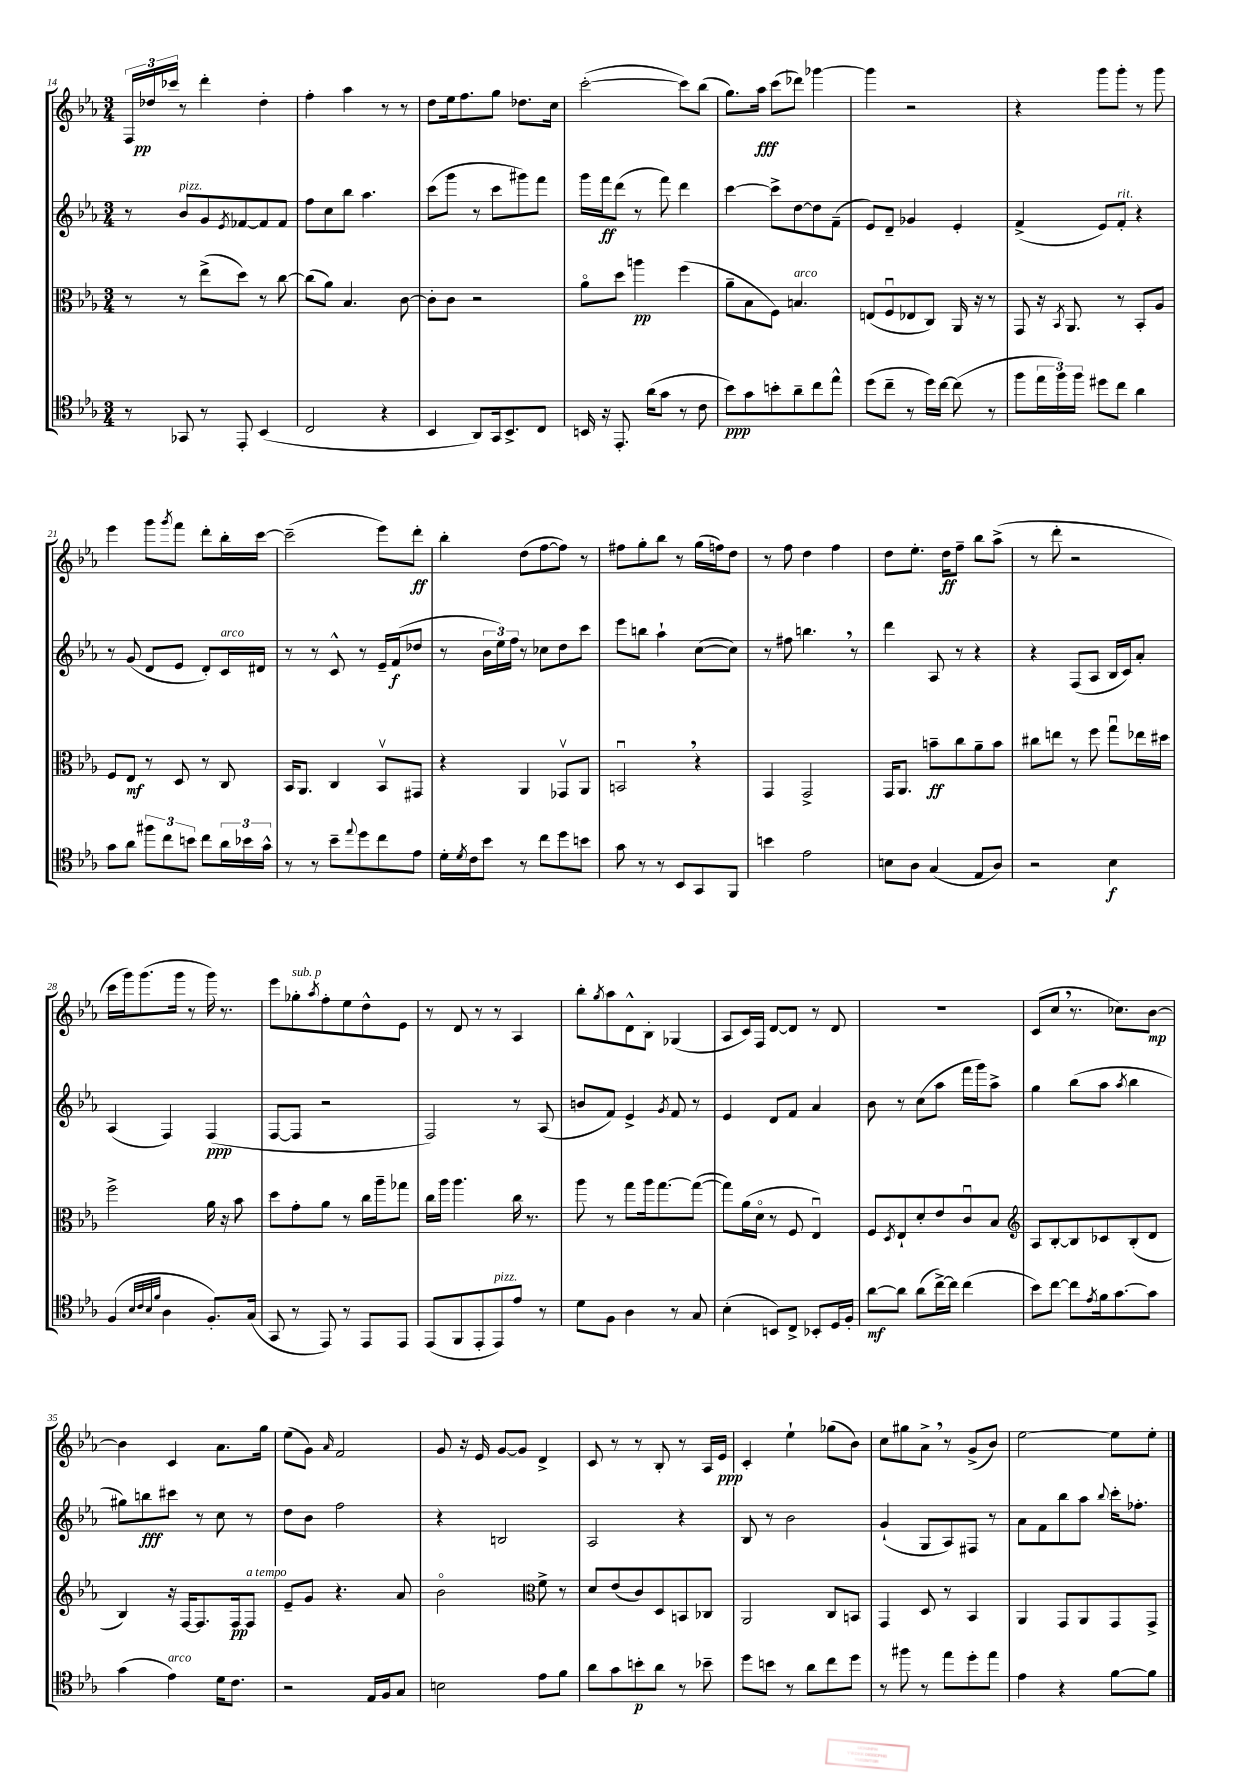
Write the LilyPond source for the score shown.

<<
\new StaffGroup <<
\new Staff = "s0" {
    \clef treble \key ees \major \numericTimeSignature \time 3/4
    \tuplet 3/2 { f16 des''16\pp ces'''16 } r8 d'''4-. des''4-. |
    f''4-. aes''4 r8 r8 |
    d''8 ees''16 f''8. g''8 des''8. c''16 |
    c'''2~-.( c'''8) bes''8( |
    g''8.) aes''16\fff c'''8( des'''8) ges'''4~ |
    ges'''4 r2 |
    r4 g'''8 g'''8-. r8 g'''8 |
    ees'''4 g'''8 \acciaccatura { g'''8 } f'''8 d'''8-. bes''16-. c'''16~ |
    c'''2--( ees'''8) d'''8-.\ff |
    bes''4-. d''8( f''8~ f''8) r8 |
    fis''8 g''8-. bes''8 r8 g''16( f''16) d''8 |
    r8 f''8 d''4 f''4 |
    d''8 ees''8.-. d''16\ff f''8-- bes''8 aes''8->( |
    r8 d'''8-. r2 |
    c'''16 g'''16) g'''8.( g'''16 r8 g'''16) r8. |
    ees'''8 ges''8-.^\markup { \italic "sub. p" } \acciaccatura { aes''8 } f''8-. ees''8 d''8-^ ees'8 |
    r8 d'8 r8 r8 aes4 |
    bes''8-. \acciaccatura { g''8 } aes''8 d'8-^ bes8-. ges4( |
    aes8 c'16) f16 d'8~ d'8 r8 d'8 |
    R2. |
    c'8( c''8 \breathe r8. ces''8.) bes'8~\mp |
    bes'4 c'4 aes'8. g''16 |
    ees''8( g'8) \grace { aes'16 } f'2 |
    g'8 r16 ees'16 g'8~ g'8 d'4-> |
    c'8 r8 r8 bes8-. r8 aes16 ees'16\ppp |
    c'4-. ees''4-! ges''8( bes'8) |
    c''8 gis''8 aes'8-> \breathe r8 g'8->( bes'8) |
    ees''2~ ees''8 ees''8-. \bar "|." |
}
\new Staff = "s1" {
    \clef treble \key ees \major \numericTimeSignature \time 3/4
    r8 bes'8^\markup { \italic "pizz." } g'8 \acciaccatura { ees'8 } fes'8~ fes'8 fes'8 |
    f''8 c''8 bes''8 aes''4. |
    c'''8( g'''8 r8 c'''8 gis'''8) f'''8 |
    g'''16 f'''16\ff d'''8( r8 f'''8) d'''4 |
    c'''4~ c'''8-> d''8~ d''8 f'8--( |
    ees'8) d'8-- ges'4 ees'4-. |
    f'4->( ees'8) f'8-.^\markup { \italic "rit." } r4 |
    r8 g'8( d'8 ees'8 d'8-.) c'16^\markup { \italic "arco" } dis'16 |
    r8 r8 c'8-^ r8 ees'16-- f'16\f( des''8 |
    r8 \tuplet 3/2 { bes'16 ees''16) f''16 } r8 ces''8 d''8 c'''8 |
    ees'''8 b''8 aes''4-! c''8~( c''8) |
    r8 fis''8 b''4. \breathe r8 |
    d'''4 aes8 r8 r4 |
    r4 f8( aes8 bes16 c'16) aes'8-. |
    aes4( f4) f4\ppp( |
    f8~ f8 r2 |
    f2) r8 aes8( |
    b'8 f'8) ees'4-> \acciaccatura { g'8 } f'8 r8 |
    ees'4 d'8 f'8 aes'4 |
    bes'8 r8 c''8( aes''8 f'''16 g'''16) aes''8-> |
    g''4 bes''8( aes''8 \acciaccatura { aes''8 } bes''4 |
    gis''8) b''8\fff cis'''8 r8 c''8 r8 |
    d''8 bes'8 f''2 |
    r4 b2 |
    aes2 r4 |
    bes8 r8 bes'2 |
    g'4-!( g8 aes8) fis8 r8 |
    aes'8 f'8 bes''8 aes''8 \appoggiatura { bes''8 } c'''16-. fes''8.-. \bar "|." |
}
\new Staff = "s2" {
    \clef alto \key ees \major \numericTimeSignature \time 3/4
    r8 r8 ees''8->( d''8) r8 c''8~ |
    c''8( aes'8) bes4. c'8~ |
    c'8-. c'8 r2 |
    aes'8\flageolet d''8 a''4\pp f''4( |
    aes'8-- bes8 f8) b4.^\markup { \italic "arco" } |
    e8( f8\downbow ees8 c8) aes,16 r16 r8 |
    g,8 r16 \acciaccatura { bes,8 } aes,8. r8 bes,8-. aes8 |
    f8 ees8\mf r8 d8 r8 c8 |
    bes,16 aes,8. c4 bes,8\upbow gis,8 |
    r4 aes,4 ges,8\upbow aes,8 |
    b,2\downbow \breathe r4 |
    g,4 g,2-> |
    g,16 aes,8. b'8--\ff c''8 aes'8-- b'8 |
    cis''8 e''8 r8 f''8 g''8\downbow ees''16 dis''16 |
    f''2-> aes'16 r16 bes'8 |
    d''8 g'8-. aes'8 r8 c''16 aes''16-- ges''8 |
    c''16 aes''16 aes''4. c''16 r8. |
    aes''8 r8 g''8 aes''16 g''8.~ g''8~( |
    g''8) aes'16( d'16\flageolet r8 f8 ees4\downbow) |
    f8 \acciaccatura { d8 } ees8-! d'8-. ees'8 c'8\downbow bes8 |
    \clef treble aes8 bes8~-. bes8 ces'8 bes8-.( d'8 |
    bes4) r16 f16~ f8. f16\pp f8^\markup { \italic "a tempo" } |
    ees'8-- g'8 r4. aes'8 |
    bes'2\flageolet \clef alto f'8-> r8 |
    d'8 ees'8( c'8) d8 b,8 ces8 |
    aes,2 c8 b,8 |
    g,4 d8 r8 bes,4 |
    aes,4 g,8 aes,8 g,8 g,8-> \bar "|." |
}
\new Staff = "s3" {
    \clef tenor \key ees \major \numericTimeSignature \time 3/4
    r8 ges,8 r8 ees,8-. bes,4( |
    c2 r4 |
    bes,4 aes,8) g,16 bes,8.-> c8 |
    b,16 r16 ees,8.-. aes'16( g'8 r8 c'8 |
    bes'8\ppp) g'8 b'8-. aes'8-- c''8 ees''8-^ |
    d''8( c''8-- r8 d''16) c''16~ c''8( r8 |
    f''8 \tuplet 3/2 { ees''16 f''16) f''16 } dis''8 c''8 aes'4 |
    g'8 aes'8 \tuplet 3/2 { fis''8 c''8 b'8 } c''8 \tuplet 3/2 { aes'16 bes'16 g'16-^ } |
    r8 r8 bes'8-- \appoggiatura { ees''8 } d''8 c''8 ees'8 |
    d'16-. \acciaccatura { d'8 } c'16 bes'8 r8 c''8 d''8 b'8 |
    g'8 r8 r8 bes,8 g,8 f,8 |
    b'4 ees'2 |
    b8 aes8 g4( ees8 aes8) |
    r2 bes4\f |
    f4( \grace { bes32 c'32 bes32 f'32 } aes4 f8.-.) g16( |
    g,8 r8 ees,8) r8 ees,8 ees,8 |
    ees,8( f,8 ees,8-. ees,8^\markup { \italic "pizz." }) ees'8 r8 |
    d'8 f8 aes4 r8 g8 |
    bes4-.( b,8) c8-> bes,8-. d16 f16-. |
    aes'8~\mf aes'8 aes'8( c''16~->) c''16 c''4( |
    bes'8) c''8~ c''8 \acciaccatura { ees'8 } f'16 g'8.~ g'8 |
    g'4( ees'4^\markup { \italic "arco" }) d'16 c'8. |
    r2 ees16 f16 g8 |
    b2 ees'8 f'8 |
    aes'8 g'8 b'8-.\p aes'8 r8 bes'8-- |
    d''8 b'8 r8 aes'8 c''8 d''8 |
    r8 fis''8 r8 ees''8 d''8-. ees''8 |
    ees'4 r4 f'8~ f'8 \bar "|." |
}
>>
>>
\layout { \context { \Score currentBarNumber = #14 } }
